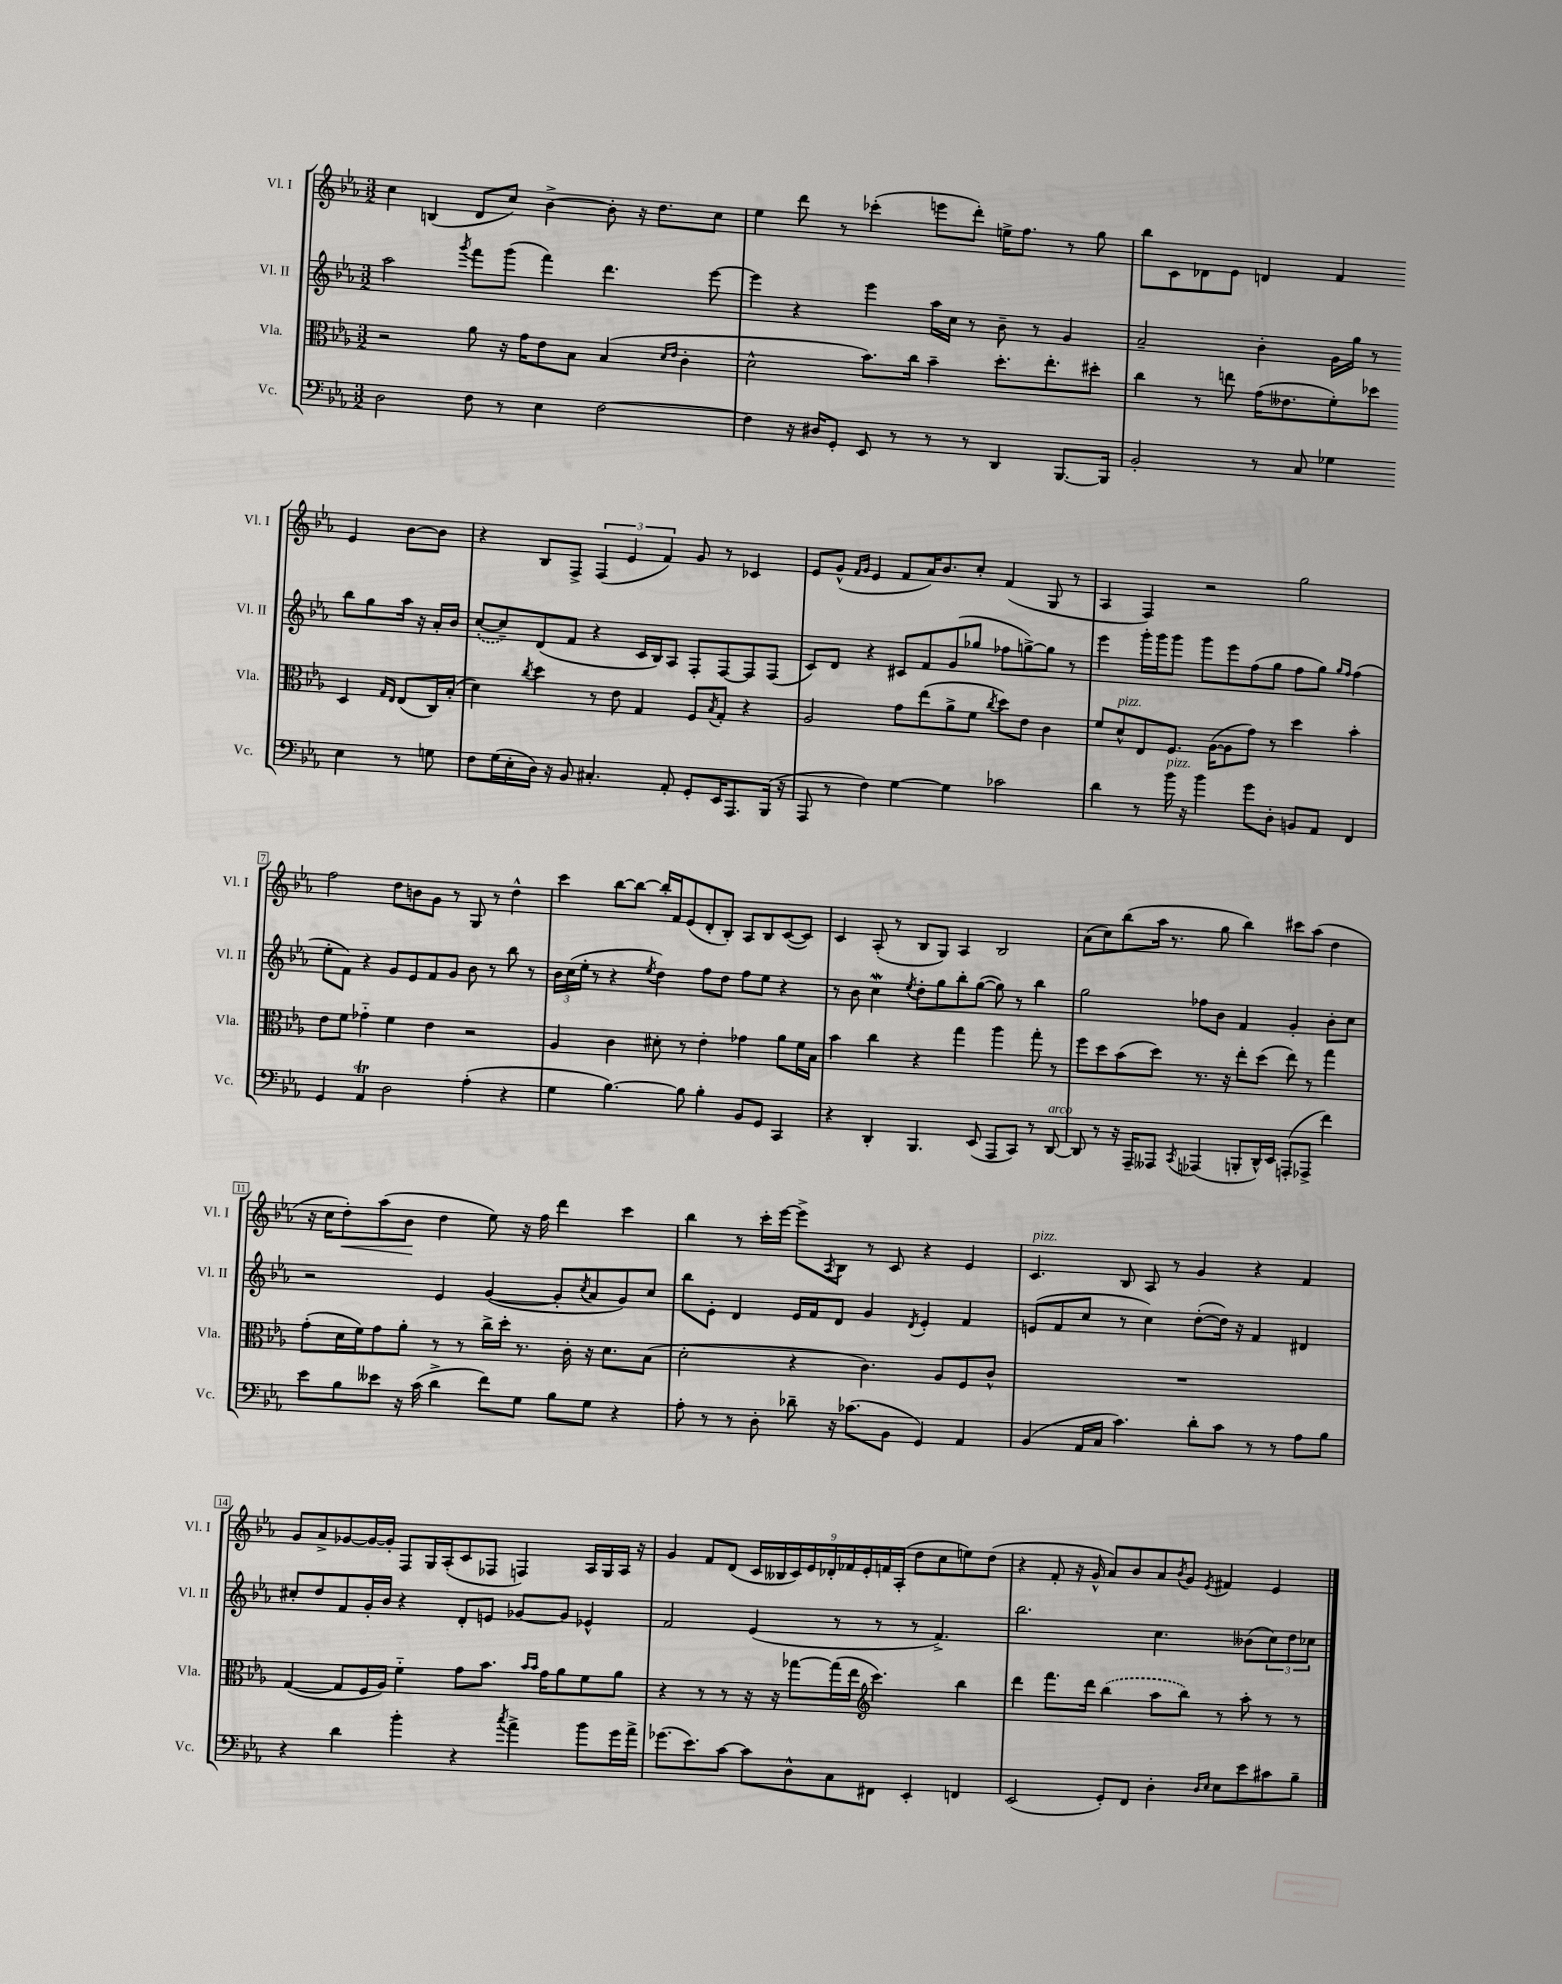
<<
\new StaffGroup <<
\new Staff = "s0" \with { instrumentName = "Vl. I" shortInstrumentName = "Vl. I" } {
    \clef treble \key ees \major \numericTimeSignature \time 3/2
    c''4 b4( d'8 c''8) bes'4~-> bes'8-. r16 d''8. c''8 |
    ees''4 d'''8 r8 ces'''4-.( e'''8 d'''8-.) e''16-> f''8. r8 g''8 |
    bes''8 c'8 des'8 ees'8 d'4 f'4 ees'4 bes'8~ bes'8 |
    r4 bes8 f8-> \tuplet 3/2 { f4( ees'4 f'4) } g'8 r8 ces'4 |
    ees'8 g'8-^( \grace { f'16 g'16 } ees'4 f'8 aes'16) bes'8. c''8-. f'4( g8 r8 |
    aes4 f4) r2 g''2 |
    f''2 d''8 b'8 g'8 r8 g8 r8 d''4-^ |
    c'''4 bes''8~ bes''8~ bes''16-. f'16 ees'8( d'8-. bes8-.) aes8 bes8 c'8~( c'8) |
    c'4 aes8-.( r8 bes8 g8) aes4 bes2 |
    aes'8( c''8) bes''8( aes''16 r8. g''8 bes''4) cis'''8 aes''8( d''4 |
    r16 c''16 d''8-.\<) aes''8( bes'8\! d''4 ees''8) r16 f''16 d'''4 c'''4 |
    bes''4 r8 c'''16-. ees'''16~ ees'''8-> \acciaccatura { aes8 } bes8 r8 c'8 r4 ees'4 |
    c'4.^\markup { \italic "pizz." } bes8 aes8 r8 g'4 r4 f'4 |
    g'8 aes'8-> ges'8~ ges'16~ ges'16-. f8 g16 aes16-.( c'8 fes8 f4) aes16 g16 aes16 r16 |
    g'4 f'8 d'8( \tuplet 9/8 { c'16 beses16 c'16) ees'16 des'16-. fes'16 ees'16-. f'16 aes16-.( } d''8 c''8 e''8) d''8( |
    r4 f'8-. r16 g'16-^ aes'8) bes'8 aes'8 \acciaccatura { bes'8 } g'8 \acciaccatura { ees'8 } fis'4 ees'4 \bar "|." |
}
\new Staff = "s1" \with { instrumentName = "Vl. II" shortInstrumentName = "Vl. II" } {
    \clef treble \key ees \major \numericTimeSignature \time 3/2
    aes''2 \acciaccatura { g'''8 } f'''8 g'''8( f'''4) d'''4. ees'''8~ |
    ees'''4 r4 ees'''4 aes''16 c''16 r8 bes'8-- r8 g'4 |
    aes'2-- bes'4-. g'16 g''16 r8 bes''8 g''8 aes''16 r16 aes'16-. bes'16 |
    \once \slurDashed c''8~-.( c''8--) d'8( f'8 r4 c'16 bes16) aes8 f8-. f8~ f8 f8( |
    c'8) d'8 r4 cis'8 f'8 g'8( ges''8 fes''8 g''8~->) g''8 r8 |
    ees'''4 g'''16-. g'''16 g'''8 g'''8 ees'''8 f''8( g''8 f''8 g''8) \grace { g''16 f''16 } f''4( |
    ees''8-. f'8) r4 g'8 ees'8 f'8 g'8 bes'8 r8 bes''8 r8 |
    \tuplet 3/2 { bes'16 c''16( ees''16-. } r8 r4 \acciaccatura { ees''8 } d''4) f''8 d''8 f''8 ees''8 r4 |
    r8 bes'8 c''4\mordent \acciaccatura { ees''8 } d''8-. g''8 bes''8-. g''8~( g''8) r8 bes''4 |
    g''2 fes''8 bes'8 f'4 g'4-. bes'8-. c''8 |
    r2 ees'4 g'4~( g'8-. \acciaccatura { c''8 } aes'8 g'8) c''8 |
    bes''8 ees'8-. d'4 ees'16 f'16 d'8 g'4 \acciaccatura { d'8 } ees'4-. f'4 |
    e'8( f'8 c''8 r8 c''4) d''8~-.( d''16) r16 f'4 dis'4 |
    cis''8-. d''8 f'8 g'16-. bes'16 r4 d'8-. e'8 ges'8~ ges'8 ees'4-^ |
    f'2 ees'4( r8 r8 r8 f'4.->) |
    bes''2. c''4. beses'8( \tuplet 3/2 { c''8) d''8 ces''8 } \bar "|." |
}
\new Staff = "s2" \with { instrumentName = "Vla." shortInstrumentName = "Vla." } {
    \clef alto \key ees \major \numericTimeSignature \time 3/2
    r2 aes'8 r16 g'16 ees'8 bes8 bes4( \grace { d'16 ees'16 } c'4-. |
    d'2-^ bes'8.) c''16 bes'4-- d''8.-. ees''8.-. dis''8-. |
    c''4 r8 e''8 g'16( eeses'8. f'8-.) des''8 d4 \grace { g16 ees16 } ees8( c16) bes16-.( |
    d'4) \acciaccatura { c''8 } d''4 r8 ees'8 g4 f8 \acciaccatura { bes8 } g8-. r4 |
    aes2 g'8 ees''8( aes'8-> f'8 \acciaccatura { c''8 } d''8) ees'8 c'4 |
    f'8 d'8-^^\markup { \italic "pizz." } ees8 f8. aes16~( aes8 g'8) r8 d''4 bes'4-. |
    ees'8 f'8 ges'4-_ f'4 ees'4 r2 |
    aes4 c'4 dis'8-. r8 ees'4-. ges'4 aes'8 f'16 bes16 |
    bes'4 c''4 r4 g''4 aes''4 g''8-. r8 |
    f''8 d''8 bes'8( d''8) r8. r16 ees''8-. d''8( ees''8) r8 g''4 |
    g'8-.( d'16 f'16) g'8 aes'8-. r8 r8 c''16-> d''16-. r8. c'16-. r16 d'8. bes8( |
    d'2-. r4 c'4.) aes8 f8 c'8-^ |
    R1. |
    g4~( g8 f16 aes16) f'4-_ g'8 bes'8. \grace { bes'16 bes'16 } g'16 aes'8 f'8 aes'8 |
    r4 r8 r8 r16 r16 ges''8~ ges''16( ees''16 \clef treble c'''4.) bes''4 |
    d'''4 f'''8. d'''16 \once \slurDashed bes''4( aes''8 bes''8) r8 aes''8-. r8 r8 \bar "|." |
}
\new Staff = "s3" \with { instrumentName = "Vc." shortInstrumentName = "Vc." } {
    \clef bass \key ees \major \numericTimeSignature \time 3/2
    d2 f8 r8 ees4 f2~ |
    f4 r16 dis16 g,8-. ees,8 r8 r8 r8 d,4 bes,,8.~ bes,,16 |
    bes,2-. r8 c8 ges4 ees4 r8 g8 |
    f8 g16( ees16-. d16) r16 bes,8 cis4.-. aes,8-. g,8-. ees,16 aes,,8. bes,,16( r16 |
    aes,,8 r8 f4) g4~ g4 ces'2 |
    d'4 r8 bes'16^\markup { \italic "pizz." } r16 bes'4 g'8 d8-. b,8 aes,8 f,4 |
    g,4 aes,4\trill d2 aes4-.( r4 |
    g4 bes4.~) bes8 bes4-. bes,8 g,8 c,4 |
    r4 d,4-. bes,,4. ees,8( aes,,8 c,8) r8 d,8~^\markup { \italic "arco" } |
    d,8 r8 r16 aes,,16-- aeses,,8 \acciaccatura { c,8 } aes,,4( b,,8-. d,16-^) ees,16 a,,8-.( aes,,8-> f'4) |
    ees'8 bes8 eeses'8 r16 c'16( d'4-> f'8) g8 bes8 g8 r4 |
    aes8-. r8 r8 d8-. des'8-- r16 ces'8.( bes,8 g,4) aes,4 |
    bes,4( aes,16 c16 c'4.) d'8-. c'8 r8 r8 aes8 bes8 |
    r4 d'4 bes'4-. r4 \acciaccatura { c''8 } aes'4-> bes'8 g'16 aes'16-> |
    ges'8.( ees'8.) c'8~ c'8 d8-^ c8 fis,8 ees,4-. f,4 |
    ees,2( g,8-.) f,8 d4-. \grace { d16 ees16 } ees8 ees'8 cis'8 bes8-- \bar "|." |
}
>>
>>
\layout { \context { \Score \override BarNumber.stencil = #(make-stencil-boxer 0.1 0.3 ly:text-interface::print) } }
